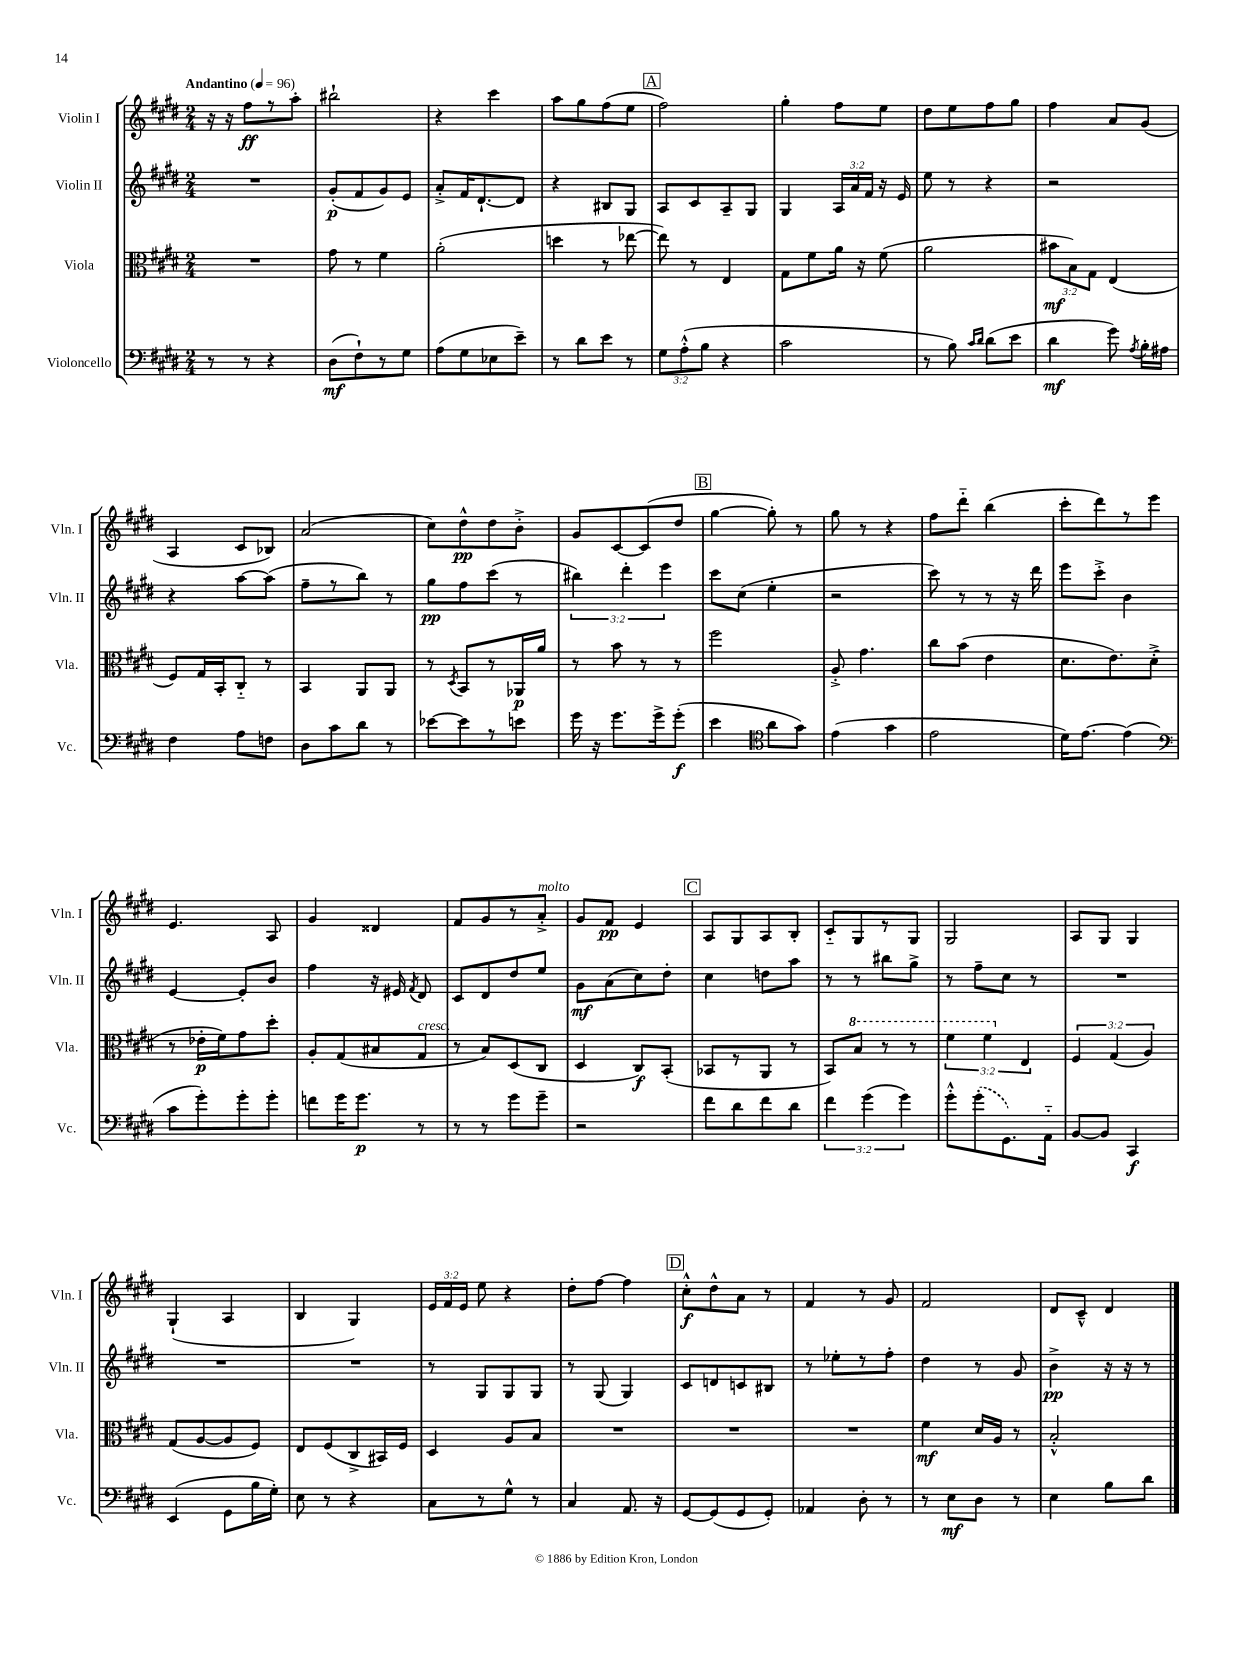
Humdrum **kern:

**kern	**kern	**kern	**kern
*staff4	*staff3	*staff2	*staff1
*clefF4	*clefC3	*clefG2	*clefG2
*k[f#c#g#d#]	*k[f#c#g#d#]	*k[f#c#g#d#]	*k[f#c#g#d#]
*M2/4	*M2/4	*M2/4	*M2/4
*MM96	*MM96	*MM96	*MM96
8r	2r	2r	16r
.	.	.	16r
8r	.	.	8ff#\L
4r	.	.	8r
.	.	.	8aa'\J
=	=	=	=
(8D#\L	8g#\	(8g#'/L	2bb#`\
8F#`\)	8r	8f#/	.
8r	4f#\	8g#/)	.
8G#\J	.	8e/J	.
=	=	=	=
(8A\L	(2a'\	8a'^/L	4r
8G#\	.	16f#/K	.
.	.	[8.d#`/	.
8E-\	.	.	4ccc#\
8e~\J)	.	8d#/]J	.
=	=	=	=
8r	4dd\	4r	8aa\L
8d#\L	.	.	8gg#\
8e\J	8r	8B#/L	(8ff#\
8r	[8ee-\	8G#/J	8ee\J
=	=	=	=
12G#\L	8ee-\])	8A/L	2ff#\)
(12A'^^\	.	.	.
.	8r	8c#/	.
12B\J	.	.	.
4r	4E/	8A~/	.
.	.	8G#/J	.
=	=	=	=
2c#\	8G#\L	4G#/	4gg#'\
.	8f#\	.	.
.	16a\Jk	24A/LL	8ff#\L
.	.	24a/	.
.	16r	.	.
.	.	24f#/JJ	.
.	(8f#\	16r	8ee\J
.	.	16e/	.
=	=	=	=
8r	2a\	8ee\	8dd#\L
8B\)	.	8r	8ee\
16qqc#/LL	.	.	.
16qqd#/JJ	.	.	.
(8d#\L	.	4r	8ff#\
8e\J	.	.	8gg#\J
=	=	=	=
4d#\	12b#\L	2r	4ff#\
.	12B\)	.	.
.	12G#\J	.	.
8g#\)	(4E/	.	8a/L
8qA/	.	.	.
16B'\LL	.	.	(8g#/J
16A#\JJ	.	.	.
=	=	=	=
4F#\	8F#/L)	4r	4A/
.	16G#/L	.	.
.	16BB'/J	.	.
8A\L	8C#'~/J	[8aa\L	8c#/L
8F\J	8r	(8aa\]J	8B-/J)
=	=	=	=
8D#\L	4BB/	8ff#~\L	(2a/
8c#\	.	8r	.
8d#\J	8AA/L	8bb\J)	.
8r	8AA/J	8r	.
=	=	=	=
[8e-\L	8r	8gg#\L	8cc#\L)
.	8qD#/	.	.
8e-\]	8BB/L	8ff#\	8dd#^^\
8r	8r	(8ccc#\J	8dd#\
8e\J	16AA-/L	8r	8b'^\J
.	16a/JJ	.	.
=	=	=	=
16g#\	8r	6bb#\)	8g#/L
16r	.	.	.
8.g#\L	8b\	.	[8c#/
.	.	6ddd#'\	.
.	8r	.	(8c#/]
16g#^\k	.	.	.
.	.	6eee\	.
(8g#'\J	8r	.	8dd#/J
=	=	=	=
4e\	2ff#\	8ccc#\L	[4gg#\
.	.	(8cc#\J	.
*clefC4	*	*	*
8a\L	.	4ee'\	8gg#'\])
8g#\J)	.	.	8r
=	=	=	=
(4e\	8A'^/	2r	8gg#\
.	4.g#\	.	8r
4g#\	.	.	4r
=	=	=	=
2e\	8cc#\L	8ccc#\)	8ff#\L
.	(8b\J	8r	8ddd#'~\J
.	4e\	8r	(4bb\
.	.	16r	.
.	.	16ddd#\	.
=	=	=	=
16d#\LK)	8.d#\L	8eee\L	8ccc#'\L
[8.e\J	.	.	.
.	.	8ccc#'^\J	8ddd#\)
.	8.e\)	.	.
(4e\]	.	4b\	8r
.	(8d#'^\J	.	8eee\J
=	=	=	=
*clefF4	*	*	*
8c#\L	8r	[4e/	4.e/
8g#'\)	16e-'\LL	.	.
.	16f#\J)	.	.
8g#'\	8g#\	8e'/]L	.
8g#'\J	8dd#'\J	8b/J	8A/
=	=	=	=
8f\L	8A'/L	4ff#\	4g#/
16g#\K	(8G#/	.	.
8.g#\J	.	.	.
.	8B#/	16r	4d##/
.	.	16e#/	.
.	.	8qf#/	.
8r	8G#/J	8d#/	.
=	=	=	=
8r	8r	8c#/L	8f#/L
8r	8B/L)	8d#/	8g#/
8g#\L	(8D#/	8dd#/	8r
8g#~\J	8C#/J	8ee/J	8a'^/J
=	=	=	=
2r	4D#/	8g#\L	8g#/L
.	.	(8a\	8f#/J
.	8C#/L)	8cc#\)	4e/
.	(8BB'/J	8dd#'\J	.
=	=	=	=
8f#\L	8BB-/L	4cc#\	8A/L
8d#\	8r	.	8G#/
8f#\	8AA/J	8dd\L	8A/
8d#\J	8r	8aa\J	8B'/J
=	=	=	=
6f#\	8BB/L)	8r	8c#'~/L
.	8b/J	8r	8G#/
(6g#\	.	.	.
.	8r	8bb#\L	8r
6g#\)	.	.	.
.	8r	8gg#^\J	8G#/J
=	=	=	=
8g#'^^\L	6ff#\	8r	2G#/
(8g#'\	.	8ff#~\L	.
.	6ff#\	.	.
8.GG#\)	.	8cc#\J	.
.	6E/	.	.
.	.	8r	.
16AA'~\Jk	.	.	.
=	=	=	=
[8BB/L	6F#/	2r	8A/L
8BB/]J	.	.	8G#/J
.	(6G#/	.	.
4CC#/	.	.	4G#/
.	6A/)	.	.
=	=	=	=
(4EE/	(8G#/L	2r	(4G#`/
.	[8A/	.	.
8GG#\L	8A/]	.	4A/
16B\L	8F#/J)	.	.
16G#'\JJ)	.	.	.
=	=	=	=
8E\	8E/L	2r	4B/
8r	(8F#/	.	.
4r	8C#^/	.	4G#/)
.	16BB#/L)	.	.
.	16F#/JJ	.	.
=	=	=	=
8C#\L	4D#/	8r	24e/LL
.	.	.	24f#/
.	.	.	24e/JJ
8r	.	8G#/L	8ee\
8G#^^\J	8A/L	8G#/	4r
8r	8B/J	8G#/J	.
=	=	=	=
4C#/	2r	8r	8dd#'\L
.	.	(8G#/	[8ff#\J
8.AA/	.	4G#/)	4ff#\]
16r	.	.	.
=	=	=	=
[8GG#/L	2r	8c#/L	8cc#'^^\L
(8GG#/]	.	8d/	8dd#^^\
8GG#/	.	8c/	8a\J
8GG#'/J)	.	8B#/J	8r
=	=	=	=
4AA-/	2r	8r	4f#/
.	.	8ee-'\L	.
8D#'\	.	8r	8r
8r	.	8ff#'\J	8g#/
=	=	=	=
8r	4f#\	4dd#\	2f#/
8E\L	.	.	.
8D#\J	16d#/LL	8r	.
.	16A/JJ	.	.
8r	8r	8g#/	.
=	=	=	=
4E\	2B'^^/	4b^\	8d#/L
.	.	.	8c#~^^/J
8B\L	.	16r	4d#/
.	.	16r	.
8d#\J	.	8r	.
==	==	==	==
*-	*-	*-	*-
